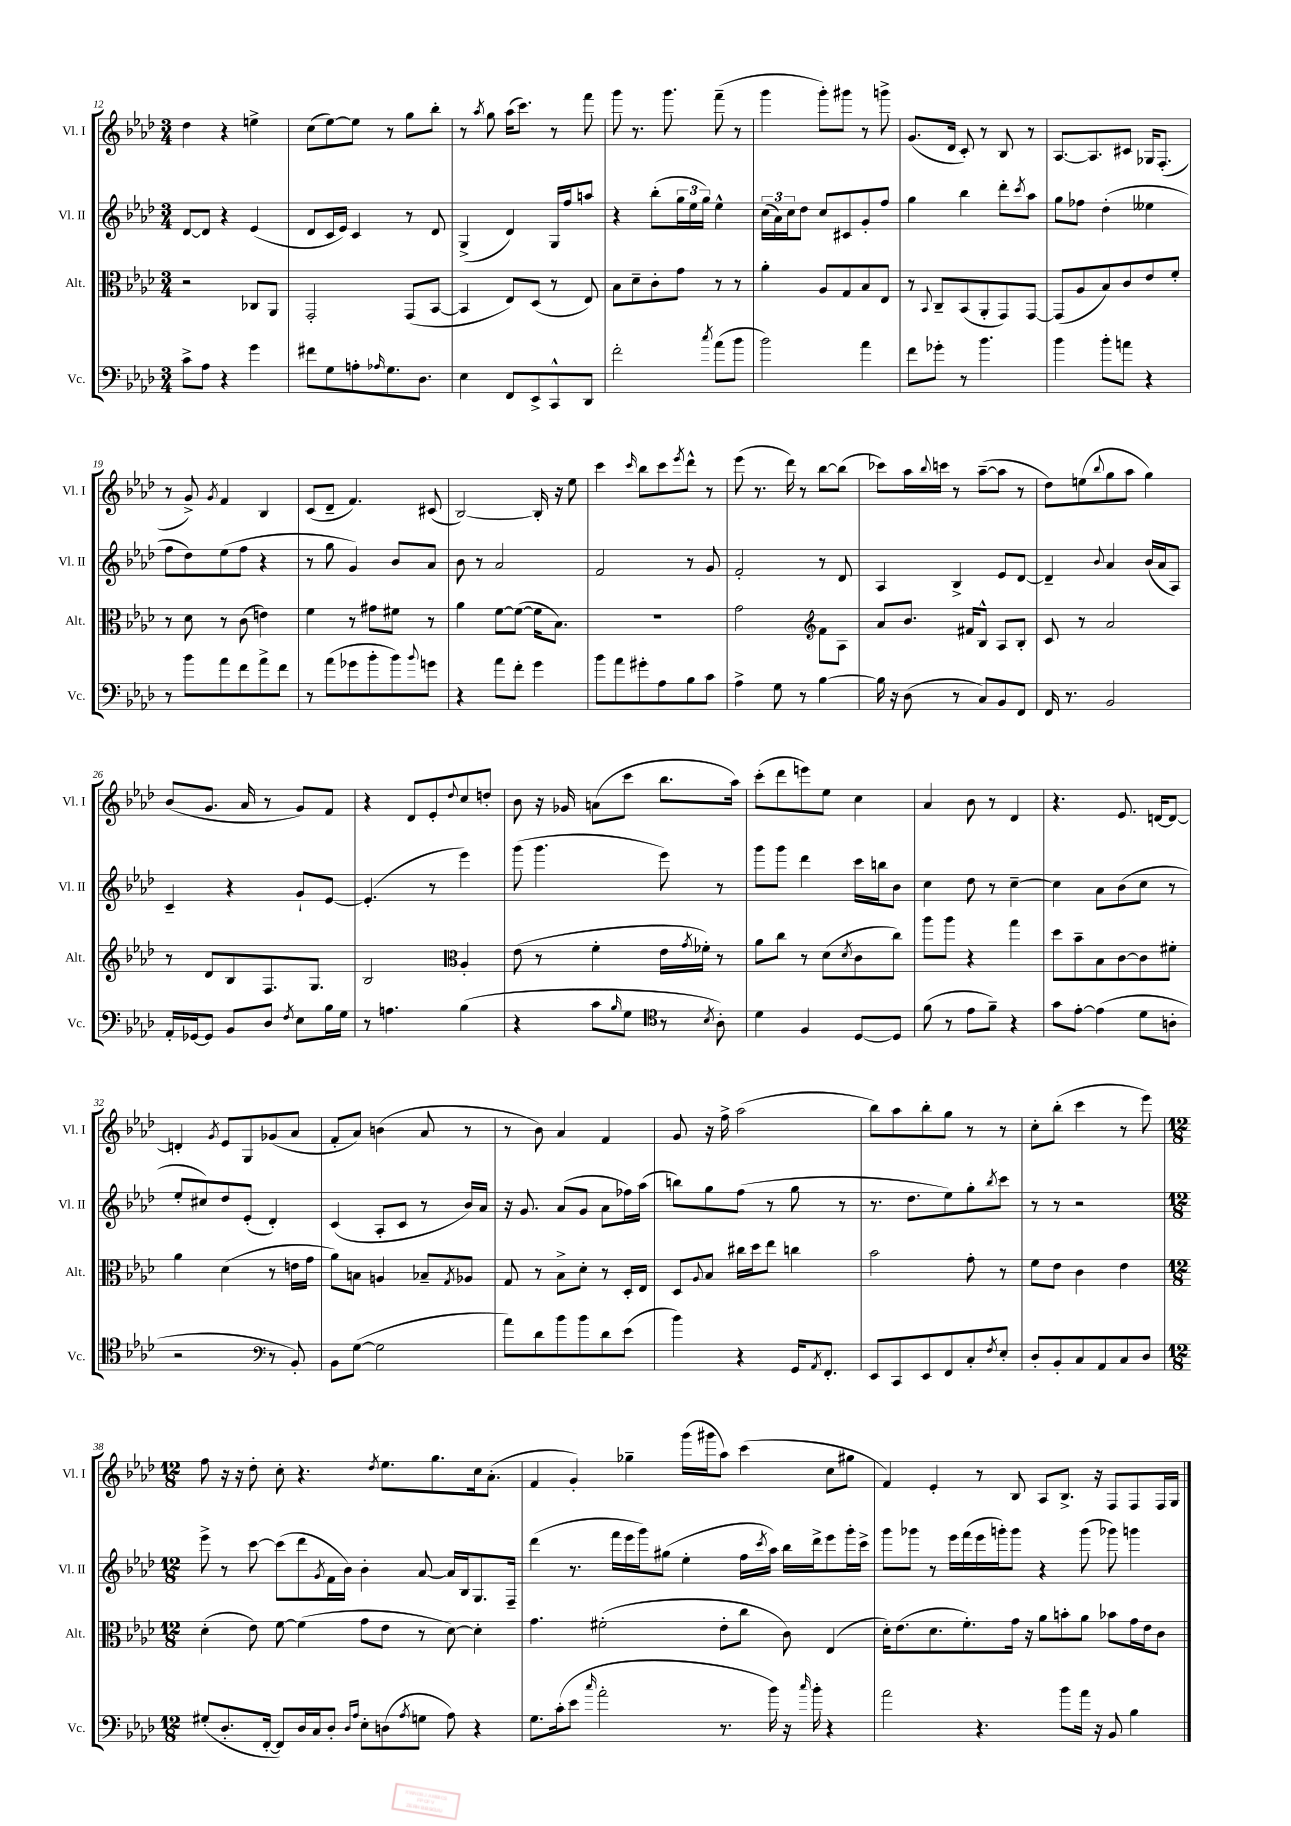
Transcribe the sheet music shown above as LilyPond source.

<<
\new StaffGroup <<
\new Staff = "s0" \with { instrumentName = "Vl. I" shortInstrumentName = "Vl. I" } {
    \clef treble \key aes \major \numericTimeSignature \time 3/4
    des''4 r4 e''4-> |
    c''8( ees''8~) ees''8 r8 g''8 bes''8-. |
    r8 \acciaccatura { aes''8 } g''8 aes''16( c'''8.) r8 f'''8 |
    g'''8 r8. g'''8. f'''8--( r8 |
    g'''4 g'''8-.) gis'''8 r8 g'''8-> |
    g'8.( des'16 c'8-.) r8 bes8 r8 |
    aes8.~ aes8. cis'8 ges16 f8.-.( |
    r8 g'8->) \acciaccatura { g'8 } f'4 bes4 |
    c'8( des'8-- f'4.) cis'8( |
    bes2~) bes16-. r16 ees''8 |
    c'''4 \grace { c'''16 } bes''8 c'''8 \acciaccatura { ees'''8 } des'''8-^ r8 |
    ees'''8( r8. des'''16) r8 bes''8~ bes''8( |
    ces'''8) aes''16 \appoggiatura { bes''8 } c'''16 r8 aes''8~--( aes''8 r8 |
    des''8) e''8( \appoggiatura { bes''8 } g''8 aes''8 g''4) |
    bes'8( g'8. aes'16 r8 g'8) f'8 |
    r4 des'8 ees'8-. \appoggiatura { des''8 } c''8 d''8-. |
    bes'8 r16 ges'16 a'8( c'''8 bes''8. aes''16) |
    c'''8-.( des'''8 e'''8) ees''8 c''4 |
    aes'4 bes'8 r8 des'4 |
    r4. ees'8. d'16~ d'8~ |
    d'4-. \acciaccatura { g'8 } ees'8 g8 ges'8( aes'8 |
    f'8-. aes'8) b'4( aes'8 r8 |
    r8 bes'8) aes'4 f'4 |
    g'8 r16 f''16-> aes''2( |
    bes''8) aes''8 bes''8-. g''8 r8 r8 |
    c''8-. bes''8-.( c'''4 r8 ees'''8) |
    \numericTimeSignature \time 12/8 f''8 r16 r16 des''8-. c''8-. r4. \acciaccatura { des''8 } ees''8. g''8. c''16 aes'8.-.( |
    f'4 g'4-.) ges''4-- g'''16( gis'''16 aes''8) c'''4( c''8 gis''8 |
    f'4) ees'4-. r8 bes8 aes8 bes8.-> r16 f8 f8 f16 g16 \bar "|." |
}
\new Staff = "s1" \with { instrumentName = "Vl. II" shortInstrumentName = "Vl. II" } {
    \clef treble \key aes \major \numericTimeSignature \time 3/4
    des'8~ des'8 r4 ees'4( |
    des'8 c'16 ees'16) c'4 r8 des'8 |
    g4->( des'4) g16 f''16 a''8 |
    r4 bes''8-.( \tuplet 3/2 { g''16 ees''16 g''16) } ees''4-^ |
    \tuplet 3/2 { c''16( aes'16) c''16 } des''8 c''8 cis'8 g'8-. f''8 |
    g''4 bes''4 des'''8-. \acciaccatura { c'''8 } aes''8 |
    g''8 fes''8 des''4-.( eeses''4 |
    f''8 des''8) ees''8( f''8 r4 |
    r8 g''8 g'4) bes'8 aes'8 |
    bes'8 r8 aes'2 |
    f'2 r8 g'8 |
    f'2-. r8 des'8 |
    aes4 bes4-> ees'8 des'8~ |
    des'4-- \appoggiatura { bes'8 } aes'4 bes'16( aes'16 aes8) |
    c'4-- r4 g'8-! ees'8~ |
    ees'4.-.( r8 ees'''4) |
    g'''8( g'''4. ees'''8) r8 |
    g'''8 g'''8 des'''4 c'''16 b''16 bes'8 |
    c''4 des''8 r8 c''4~-- |
    c''4 aes'8 bes'8( c''8 r8 |
    ees''8-. cis''8) des''8 ees'8-.( des'4-.) |
    c'4( aes8-. c'8 r8 bes'16) aes'16 |
    r16 g'8. aes'8( g'8 aes'8 fes''16) aes''16( |
    b''8) g''8 f''8( r8 g''8 r8 |
    r8. des''8. ees''8) g''8-. \acciaccatura { bes''8 } c'''8 |
    r8 r8 r2 |
    \numericTimeSignature \time 12/8 ees'''8-> r8 c'''8~ c'''8( des'''8 \acciaccatura { g'8 } f'16 bes'16) bes'4-. aes'8~ aes'16 bes16 g8. f16-- |
    des'''4( r8. f'''16 ees'''16 g'''16) gis''8( ees''4-. f''16 \acciaccatura { c'''8 } aes''16) bes''16 des'''16-> ees'''8 g'''16-. c'''16-> |
    g'''8 ges'''8 r8 ees'''16 f'''16( ees'''16 g'''16-.) g'''8 r4 g'''8( ges'''8) g'''4 \bar "|." |
}
\new Staff = "s2" \with { instrumentName = "Alt." shortInstrumentName = "Alt." } {
    \clef alto \key aes \major \numericTimeSignature \time 3/4
    r2 ces8 aes,8 |
    g,2-. g,8( bes,8~ |
    bes,4 ees8) des8( r8 ees8) |
    bes8 des'8-- c'8-. g'8 r8 r8 |
    aes'4-. aes8 g8 bes8 ees8 |
    r8 \appoggiatura { bes,8 } c8-- bes,8( aes,8-. g,8) g,8~ |
    g,8( aes8 bes8) c'8 ees'8 f'8-. |
    r8 des'8 r8 c'8( e'4) |
    f'4 r8 gis'8 fis'8 r8 |
    aes'4 f'8~ f'8~( f'16 bes8.) |
    R2. |
    g'2 f'8 aes8 |
    \clef treble aes'8 bes'8. fis'16 bes8-^ aes8 bes8-. |
    c'8 r8 aes'2 |
    r8 des'8 bes8 f8. g8. |
    bes2 \clef alto aes4-. |
    ees'8( r8 f'4-. ees'16 \acciaccatura { g'8 } fes'16-.) r8 |
    aes'8 c''8 r8 des'8( \acciaccatura { des'8 } c'8 c''8) |
    aes''8 aes''8 r4 g''4 |
    des''8 bes'8-- bes8 c'8~ c'8 fis'8-. |
    aes'4 des'4( r8 e'16 g'16 |
    aes'8) b8 a4 bes8-- \acciaccatura { g8 } aes8 |
    g8 r8 bes8-> des'8-. r8 des16-. ees16 |
    des8 \appoggiatura { aes8 } bes8 cis''16 des''16 ees''8 c''4 |
    bes'2 g'8-. r8 |
    f'8 ees'8 c'4 ees'4 |
    \numericTimeSignature \time 12/8 des'4-.( ees'8) f'8~ f'4( g'8 ees'8 r8 des'8~) des'4-. |
    g'4. fis'2-.( ees'8-. c''8 c'8) ees4( |
    des'16-.) ees'8.( des'8. f'8.-.) g'16 r16 aes'8 b'8-. aes'8 bes'8 g'16 ees'16 c'8 \bar "|." |
}
\new Staff = "s3" \with { instrumentName = "Vc." shortInstrumentName = "Vc." } {
    \clef bass \key aes \major \numericTimeSignature \time 3/4
    c'8-> aes8 r4 g'4 |
    fis'8 g8 a8-. \grace { aes16 } g8. des8. |
    ees4 f,8 ees,8-> c,8-^ des,8 |
    f'2-. \acciaccatura { c''8 } aes'8( bes'8 |
    bes'2) aes'4 |
    f'8 ges'8-. r8 bes'4. |
    bes'4 bes'8-. a'8 r4 |
    r8 bes'8 aes'8 f'8 aes'8-> f'8 |
    r8 aes'8( ges'8 bes'8-. bes'8) \appoggiatura { bes'8 } g'8 |
    r4 aes'8 f'8-. g'4 |
    bes'8 aes'8 gis'8-. aes8 bes8 c'8 |
    aes4-> g8 r8 bes4~ |
    bes16 r16 des8( r8 c8) bes,8 f,8 |
    f,16 r8. bes,2 |
    aes,16-. ges,16~ ges,8 bes,8 des8 \acciaccatura { f8 } ees8 bes16 g16 |
    r8 a4. bes4( |
    r4 c'8 \grace { bes16 } g8 r8 \acciaccatura { bes8 } aes8-.) |
    \clef tenor des'4 f4 des8~ des8 |
    f'8( r8 ees'8 f'8--) r4 |
    g'8 ees'8~-. ees'4( des'8 a8-. |
    r2 r8 bes,8-.) |
    \clef bass bes,8 g8~( g2 |
    aes'8) des'8 bes'8 bes'8 des'8 ees'8( |
    bes'4) r4 g,16 \acciaccatura { aes,8 } f,8.-. |
    ees,8 c,8 ees,8 f,8 c8-. \acciaccatura { f8 } ees8-. |
    des8-. bes,8-. c8 aes,8 c8 des8 |
    \numericTimeSignature \time 12/8 gis8-.( des8.-. f,16~-. f,8) des16 c16 des8-. \grace { des16 aes16 } ees8-. d8( \acciaccatura { aes8 } g8 aes8) r4 |
    g8. c'16-.( ees'8 \grace { c''16 } aes'2-. r8. bes'16) r16 \grace { c''16 } bes'16-. r4 |
    aes'2 r4. bes'8 aes'16 r16 bes,8 bes4 \bar "|." |
}
>>
>>
\layout { \context { \Score currentBarNumber = #12 } }
